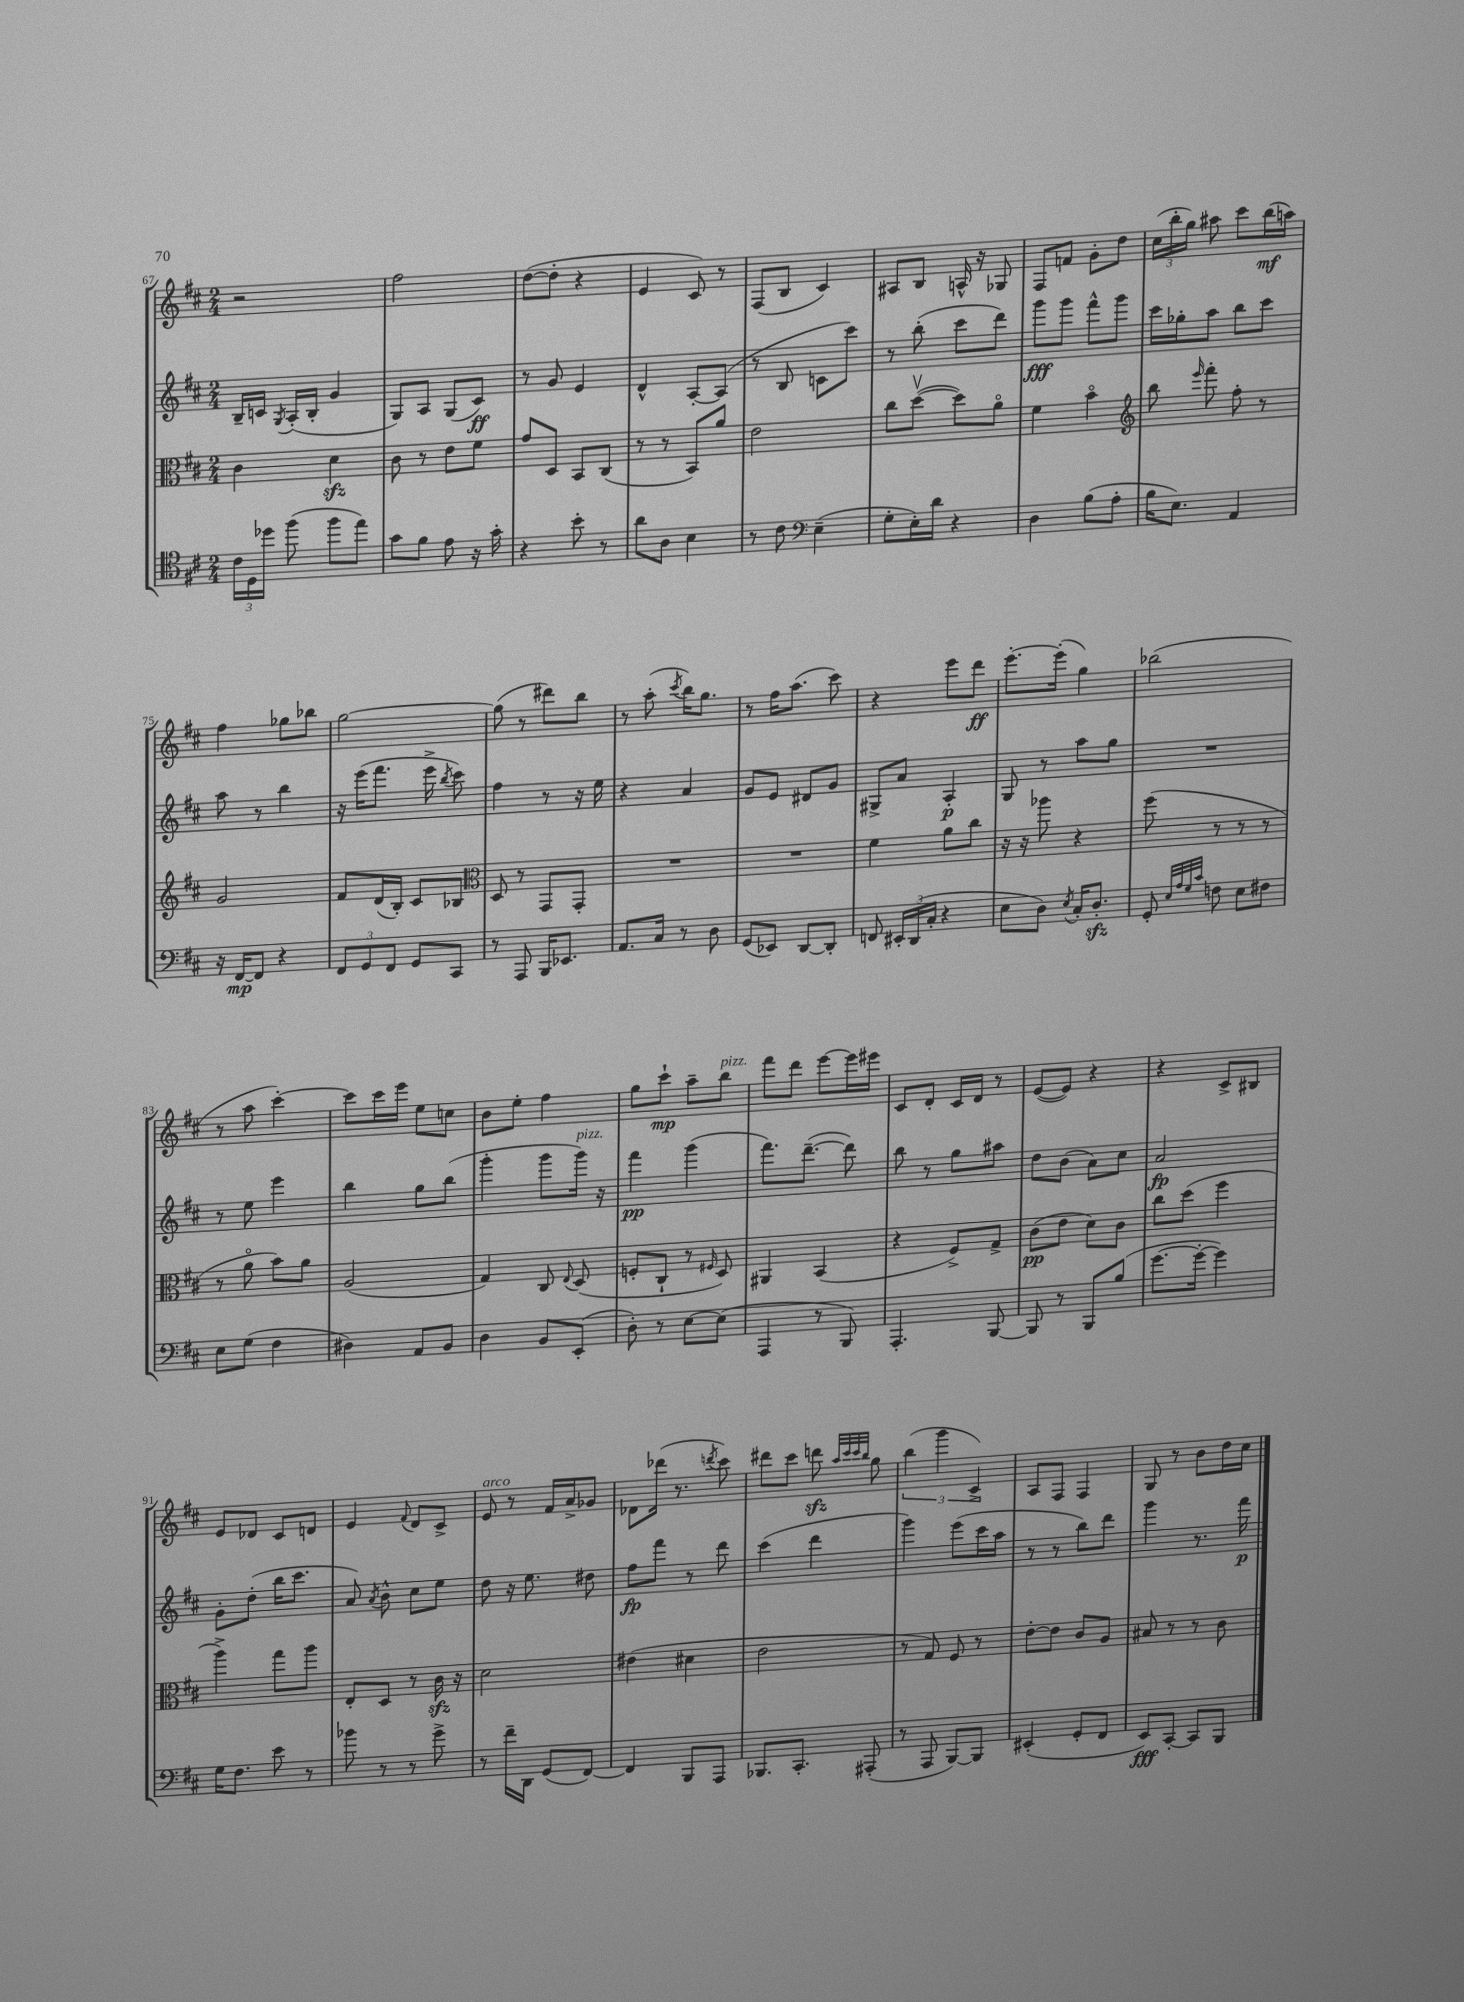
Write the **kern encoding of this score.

**kern	**dynam	**kern	**dynam	**kern	**dynam	**kern	**dynam
*part4	*part4	*part3	*part3	*part2	*part2	*part1	*part1
*staff4	*staff4	*staff3	*staff3	*staff2	*staff2	*staff1	*staff1
*clefC4	*	*clefC3	*	*clefG2	*	*clefG2	*
*k[f#c#]	*	*k[f#c#]	*	*k[f#c#]	*	*k[f#c#]	*
*M2/4	*	*M2/4	*	*M2/4	*	*M2/4	*
=67	=67	=67	=67	=67	=67	=67	=67
24c#\LL	.	4c#\	.	16B~/LL	.	2r	.
24D\	.	.	.	.	.	.	.
.	.	.	.	16cn/JJ	.	.	.
24dd-X\JJ	.	.	.	.	.	.	.
.	.	.	.	8qG/	.	.	.
(8ff#\	.	.	.	(16A'/LL	.	.	.
.	.	.	.	16B'/JJ	.	.	.
8ff#\L	.	4dzz\	.	4g/	.	.	.
8ee\J)	.	.	.	.	.	.	.
=68	=68	=68	=68	=68	=68	=68	=68
8g\L	.	8c#\	.	8G/L)	.	2ff#\	.
8f#\J	.	8r	.	8A/J	.	.	.
8e\	.	8e\L	.	(8G/L	.	.	.
16r	.	8f#\J	.	8c#/J)	ff	.	.
16g'\	.	.	.	.	.	.	.
=69	=69	=69	=69	=69	=69	=69	=69
4r	.	8g/L	.	8r	.	([8dd\L	.
.	.	8D/J	.	8g/	.	8dd'\J]	.
8b'\	.	8BB/L	.	4e/	.	4r	.
8r	.	(8C#/J	.	.	.	.	.
=70	=70	=70	=70	=70	=70	=70	=70
8a\L	.	8r	.	4d^^/	.	4e/	.
8A\J	.	8r	.	.	.	.	.
4B\	.	8BB/L)	.	[8A'/L	.	8c#/)	.
.	.	8a/J	.	(8A/J]	.	8r	.
=71	=71	=71	=71	=71	=71	=71	=71
8r	.	2e\	.	8r	.	(8F#/L	.
8c#\	.	.	.	8B/	.	8B/J	.
*clefF4	*	*	*	*	*	*	*
(4E~\	.	.	.	8cn\L	.	4c#/)	.
.	.	.	.	8ccc#\J)	.	.	.
=72	=72	=72	=72	=72	=72	=72	=72
8G'\L	.	8cc#\L	.	8r	.	8A#X/L	.
16E'\L)	.	([8ddv\J	.	(8bb'\	.	8B/J	.
16d\JJ	.	.	.	.	.	.	.
4r	.	8dd\L])	.	8ccc#\L	.	16An^^/	.
.	.	.	.	.	.	16r	.
.	.	8a\J	.	8ddd\J)	.	8G-X/	.
=73	=73	=73	=73	=73	=73	=73	=73
4D\	.	4f#\	.	8ggg\L	fff	8F#/L	.
.	.	.	.	8ggg\J	.	8fn/J	.
(8B\L	.	4b\	.	8fff#^^\L	.	8g'\L	.
8A'\J	.	.	.	8ggg\J	.	8dd\J	.
=74	=74	=74	=74	=74	=74	=74	=74
*	*	*clefG2	*	*	*	*	*
16B\KL	.	8bb\	.	16ccc#\LL	.	(24cc#\LL	.
.	.	.	.	.	.	24bb'\	.
8.E\J)	.	.	.	16gg-X'\J	.	.	.
.	.	.	.	.	.	24gg\JJ)	.
.	.	16qqeee/	.	.	.	.	.
.	.	8fff#'\	.	8aa\J	.	8aa#X\	.
4AA/	.	8ff#'\	.	8bb\L	.	8ccc#\L	.
.	.	8r	.	8ccc#\J	.	(16bb\L	mf
.	.	.	.	.	.	16aan\JJ)	.
!!LO:LB:g=z
=75	=75	=75	=75	=75	=75	=75	=75
16r	.	2g/	.	8aa\	.	4ff#\	.
[16FF#/KL	mp	.	.	.	.	.	.
8FF#/J]	.	.	.	8r	.	.	.
4r	.	.	.	4bb\	.	8gg-X\L	.
.	.	.	.	.	.	8bb-X\J	.
=76	=76	=76	=76	=76	=76	=76	=76
12FF#/L	.	8f#/L	.	16r	.	[2gg\	.
.	.	.	.	(16eee\KL	.	.	.
12GG/	.	.	.	.	.	.	.
.	.	(16d/L	.	8.fff#\J	.	.	.
12FF#/J	.	.	.	.	.	.	.
.	.	16B'/JJ)	.	.	.	.	.
8GG/L	.	8c#/L	.	.	.	.	.
.	.	.	.	16eee^\	.	.	.
.	.	.	.	8qbb/	.	.	.
8CC#/J	.	8B-X/J	.	8ccc#\)	.	.	.
=77	=77	=77	=77	=77	=77	=77	=77
*	*	*clefC3	*	*	*	*	*
8r	.	8D/	.	4ff#\	.	(8gg\]	.
8AAA/	.	8r	.	.	.	8r	.
16BBB/KL	.	8GG/L	.	8r	.	8ddd#X\L)	.
8.EE-X/J	.	.	.	.	.	.	.
.	.	8GG'/J	.	16r	.	8bb\J	.
.	.	.	.	16ee\	.	.	.
=78	=78	=78	=78	=78	=78	=78	=78
8.AA/L	.	2r	.	4r	.	8r	.
.	.	.	.	.	.	(8aa'\	.
16C#/Jk	.	.	.	.	.	.	.
.	.	.	.	.	.	8qccc#/	.
8r	.	.	.	4a/	.	16bb\KL)	.
.	.	.	.	.	.	8.gg\J	.
8D\	.	.	.	.	.	.	.
=79	=79	=79	=79	=79	=79	=79	=79
(8GG/L	.	2r	.	8g/L	.	8r	.
8EE-X/J)	.	.	.	8e/J	.	16ff#\KL	.
.	.	.	.	.	.	(8.aa\J	.
[8DD/L	.	.	.	8d#X/L	.	.	.
8DD'/J]	.	.	.	8g/J	.	8ccc#\)	.
=80	=80	=80	=80	=80	=80	=80	=80
8FFn/	.	4f#\	.	8G#X^/L	.	4r	.
24EE#X'/LL	.	.	.	8a/J	.	.	.
(24DD/	.	.	.	.	.	.	.
24C#'/JJ	.	.	.	.	.	.	.
4r	.	8a\L	.	4A'/	p	8eee\L	.
.	.	8cc#\J	.	.	.	8ddd\J	ff
=81	=81	=81	=81	=81	=81	=81	=81
8E\L	.	16r	.	8G/	.	[8.eee'\L	.
.	.	16r	.	.	.	.	.
8D\J)	.	8aa-X\	.	8r	.	.	.
.	.	.	.	.	.	(16eee'\Jk]	.
8qE/	.	.	.	.	.	.	.
16C#'/KL	.	4r	.	8aa\L	.	4gg\)	.
8.Dzz'/J	.	.	.	.	.	.	.
.	.	.	.	8gg\J	.	.	.
=82	=82	=82	=82	=82	=82	=82	=82
8GG'/	.	(8ff#\	.	2r	.	(2bb-X\	.
32qqE/LLL	.	.	.	.	.	.	.
32qqA/	.	.	.	.	.	.	.
32qqG/	.	.	.	.	.	.	.
32qqc#/JJJ	.	.	.	.	.	.	.
8Fn\	.	8r	.	.	.	.	.
8E\L	.	8r	.	.	.	.	.
8F#X\J	.	8r	.	.	.	.	.
!!LO:LB:g=z
=83	=83	=83	=83	=83	=83	=83	=83
8E\L	.	8r	.	8r	.	8r	.
(8G\J	.	8a\	.	8ee\	.	8aa\	.
4F#\	.	8b\L)	.	4eee\	.	[4ccc#'\)	.
.	.	8a\J	.	.	.	.	.
=84	=84	=84	=84	=84	=84	=84	=84
4D#X\)	.	(2A/	.	4bb\	.	8ccc#\L]	.
.	.	.	.	.	.	16ccc#\L	.
.	.	.	.	.	.	16eee\JJ	.
8AA/L	.	.	.	8gg\L	.	8ee\L	.
8BB/J	.	.	.	(8bb\J	.	8ccn\J	.
=85	=85	=85	=85	=85	=85	=85	=85
4D\	.	4G/)	.	4ggg'\	.	8b\L	.
.	.	.	.	.	.	8ee'\J	.
8BB/L	.	8C#/	.	8ggg\L	.	4ff#\	.
.	.	8qqE/	.	.	.	.	.
!	!	!	!	!LO:TX:a:i:t=pizz.	!	!	!
(8EE'/J	.	(8D/	.	16ggg\Jk)	.	.	.
.	.	.	.	16r	.	.	.
=86	=86	=86	=86	=86	=86	=86	=86
8D'\)	.	8Fn'/L	.	4fff#\	pp	8gg\L	.
8r	.	8C#`/J	.	.	.	8ccc#`\J	mp
[8E\L	.	8r	.	(4ggg\	.	8aa~\L	.
.	.	16qqF#X/	.	.	.	.	.
!	!	!	!	!	!	!LO:TX:a:i:t=pizz.	!
(8E\J]	.	8D/)	.	.	.	8bb\J	.
=87	=87	=87	=87	=87	=87	=87	=87
4AAA/	.	4AA#X/	.	8.fff#\L)	.	8fff#\L	.
.	.	.	.	.	.	8ddd\J	.
.	.	.	.	([8.ddd~\J	.	.	.
8r	.	(4BB/	.	.	.	[8eee\L	.
8BBB/)	.	.	.	8ddd\])	.	16eee\L]	.
.	.	.	.	.	.	16eee#X\JJ	.
=88	=88	=88	=88	=88	=88	=88	=88
4.AAA'/	.	4r	.	8bb\	.	8c#/L	.
.	.	.	.	8r	.	8d'/J	.
.	.	8F#^/L)	.	8gg\L	.	16c#/LL	.
.	.	.	.	.	.	16d/JJ	.
[8BBB/	.	8G^/J	.	8aa#X\J	.	8r	.
=89	=89	=89	=89	=89	=89	=89	=89
8BBB/]	.	(8c#\L	pp	8dd\L	.	([8e/L	.
8r	.	8e\J	.	(8b\J	.	8e/J])	.
8BBB/L	.	8d\L)	.	8a\L)	.	4r	.
(8B/J	.	8c#\J	.	8cc#\J	.	.	.
=90	=90	=90	=90	=90	=90	=90	=90
[8.g\L	.	8cc#\L	.	2a/	fp	4r	.
.	.	(8dd\J	.	.	.	.	.
16g'\Jk_	.	.	.	.	.	.	.
4g\])	.	4ff#\	.	.	.	8c#^/L	.
.	.	.	.	.	.	8B#X/J	.
!!LO:LB:g=z
=91	=91	=91	=91	=91	=91	=91	=91
16G\KL	.	4aa^\)	.	8g'\L	.	8e/L	.
8.F#\J	.	.	.	.	.	.	.
.	.	.	.	(8dd'\J	.	8d-X/J	.
8e\	.	8gg\L	.	16bb\KL	.	8c#/L	.
.	.	.	.	8.ccc#\J	.	.	.
8r	.	8aa\J	.	.	.	8dn/J	.
=92	=92	=92	=92	=92	=92	=92	=92
8b-X\	.	8E'/L	.	8a/)	.	4e/	.
.	.	.	.	8qa/	.	.	.
8r	.	8D/J	.	8b^^\	.	.	.
.	.	.	.	.	.	8qqf#/	.
8r	.	8r	.	8cc#\L	.	8d/L	.
8g^\	.	16c#zz\	.	8ee\J	.	8c#^/J	.
.	.	16r	.	.	.	.	.
=93	=93	=93	=93	=93	=93	=93	=93
!	!	!	!	!	!	!LO:TX:a:i:t=arco	!
8r	.	2d\	.	8dd\	.	8e/	.
16f#~\LL	.	.	.	16r	.	8r	.
16DD\JJ	.	.	.	8.ee\	.	.	.
(8GG/L	.	.	.	.	.	16f#/LL	.
.	.	.	.	.	.	16a^/J	.
[8FF#/J)	.	.	.	8dd#X\	.	8g-X/J	.
=94	=94	=94	=94	=94	=94	=94	=94
4FF#/]	.	(4e#X\	.	8ff#\L	fp	8d-X\L	.
.	.	.	.	8fff#\J	.	(16ddd-X\Jk	.
.	.	.	.	.	.	8.r	.
8BBB/L	.	4d#X\	.	8r	.	.	.
.	.	.	.	.	.	8qdddn/	.
8AAA/J	.	.	.	8ddd\	.	8ccc#\)	.
=95	=95	=95	=95	=95	=95	=95	=95
8.BBB-X/L	.	2e\	.	(4ccc#\	.	8ddd#X\L	.
.	.	.	.	.	.	8ccc#\J	.
8.CC#'/J	.	.	.	.	.	.	.
.	.	.	.	4ddd\	.	8dddnzz\	.
.	.	.	.	.	.	32qqaa/LLL	.
.	.	.	.	.	.	32qqccc#/	.
.	.	.	.	.	.	32qqccc#/	.
.	.	.	.	.	.	32qqbb/JJJ	.
(8AAA#X'/	.	.	.	.	.	8gg\	.
=96	=96	=96	=96	=96	=96	=96	=96
8r	.	8r	.	4ggg\)	.	(6bb\	.
8AAA/	.	8G/)	.	.	.	.	.
.	.	.	.	.	.	6ggg\	.
[8BBB/L)	.	8F#/	.	(8eee\L	.	.	.
.	.	.	.	.	.	6c#^/)	.
8BBB/J]	.	8r	.	16ccc#\L	.	.	.
.	.	.	.	16aa\JJ	.	.	.
=97	=97	=97	=97	=97	=97	=97	=97
(4EE#X'/	.	[8e'\L	.	8r	.	8A/L	.
.	.	8e\J]	.	8r	.	8F#/J	.
8GG'/L	.	8c#/L	.	8bb\L)	.	4F#/	.
8FF#/J	.	8A/J	.	8ddd\J	.	.	.
=98	=98	=98	=98	=98	=98	=98	=98
8EE/L)	fff	8B#X/	.	4ggg\	.	8G/	.
[8CC#'/J	.	8r	.	.	.	8r	.
8CC#/L]	.	8r	.	8.r	.	8b\L	.
8BBB/J	.	8c#\	.	.	.	16dd\L	.
.	.	.	.	16fff#\	p	16cc#\JJ	.
==	==	==	==	==	==	==	==
*-	*-	*-	*-	*-	*-	*-	*-
